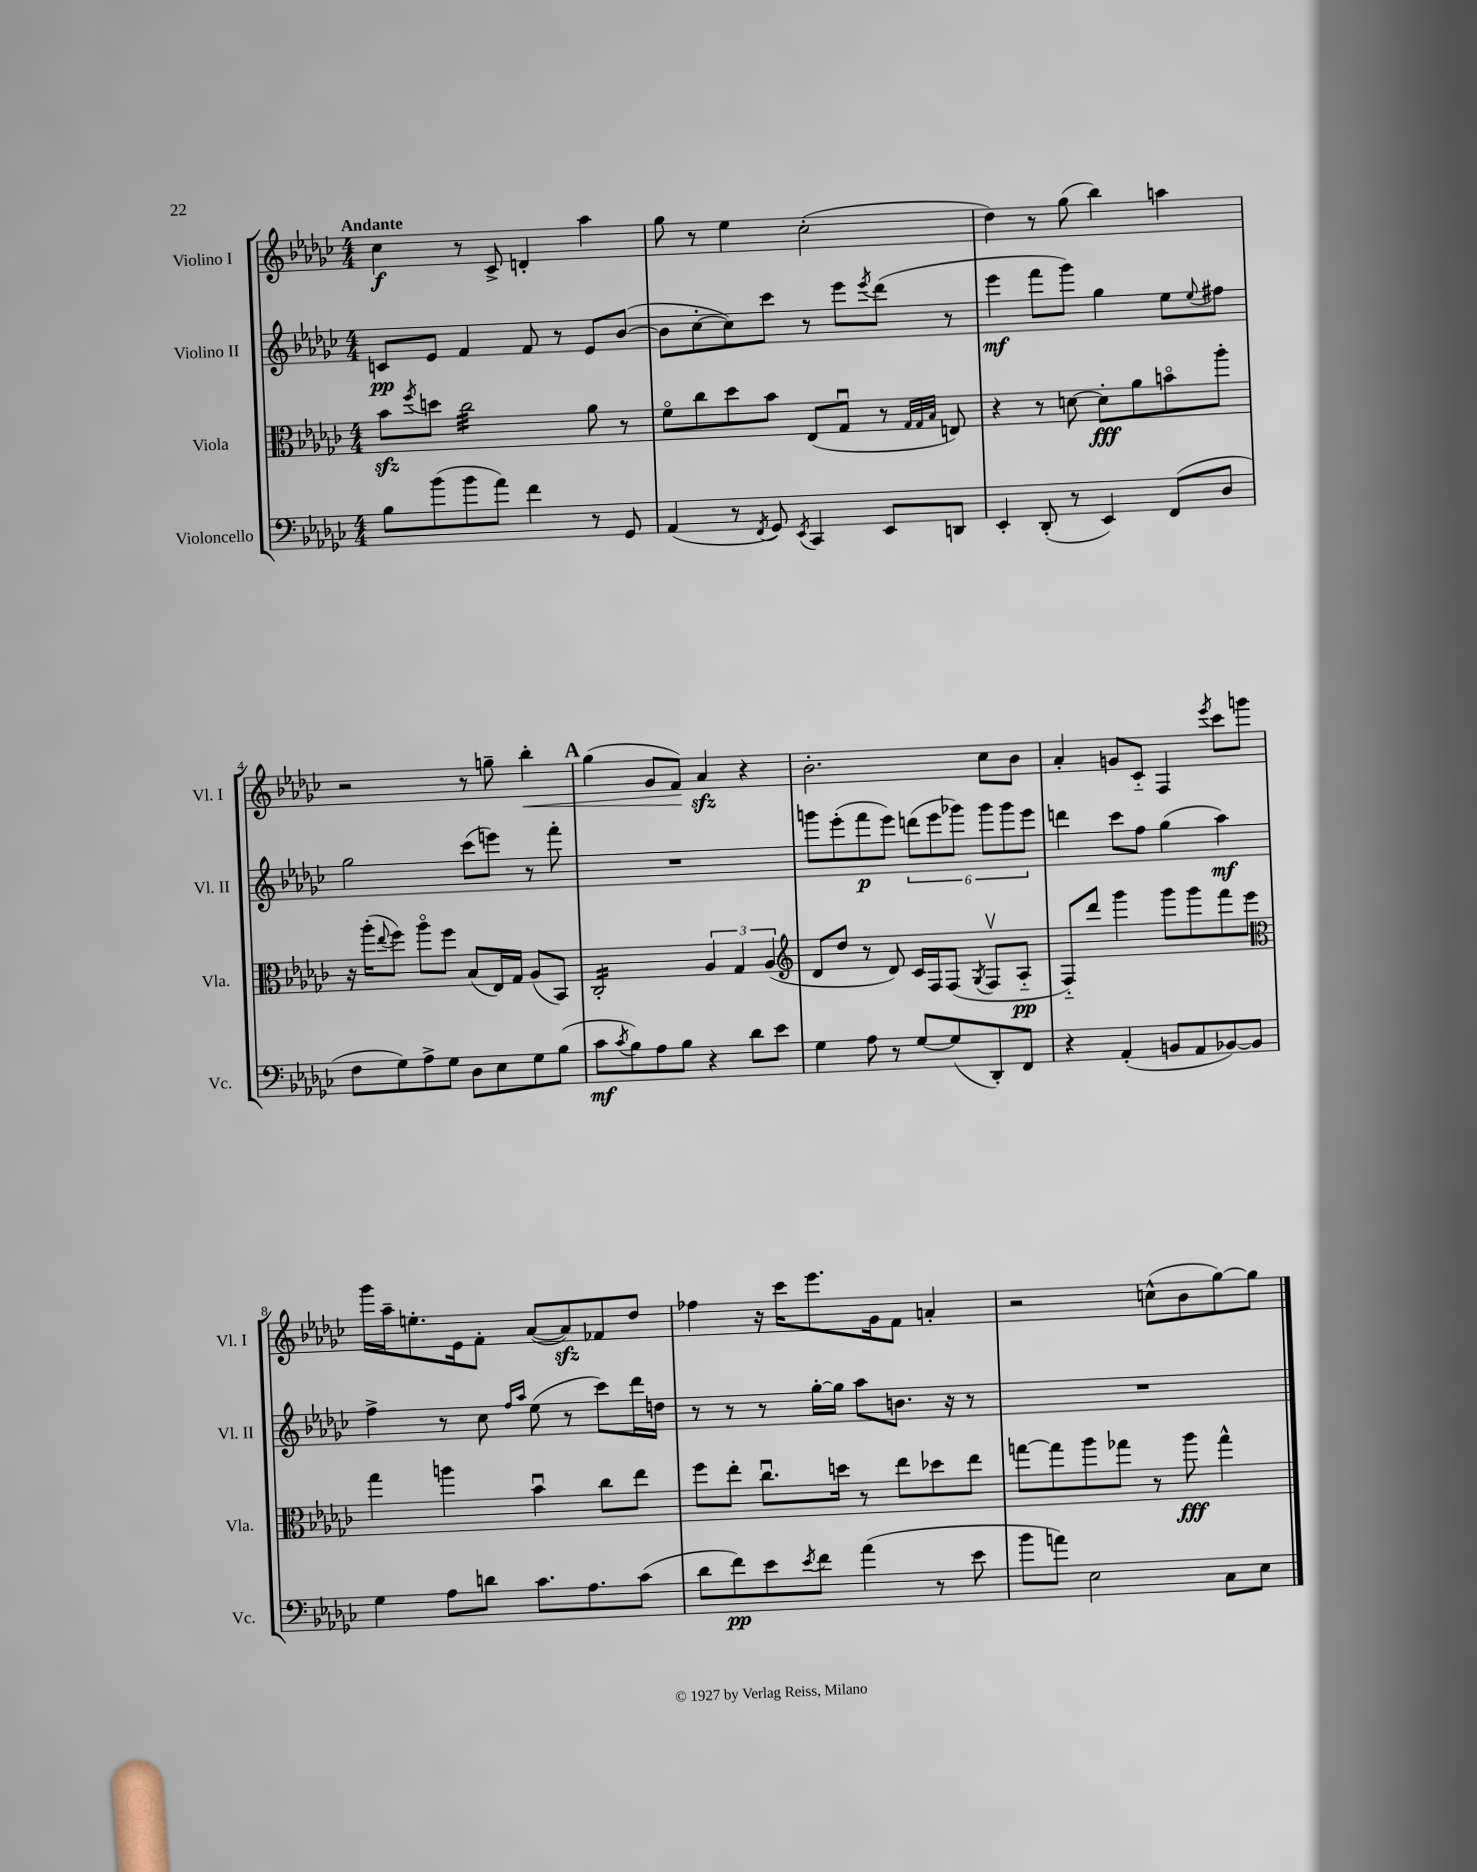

**kern	**kern	**kern	**kern
*staff4	*staff3	*staff2	*staff1
*clefF4	*clefC3	*clefG2	*clefG2
*k[b-e-a-d-g-c-]	*k[b-e-a-d-g-c-]	*k[b-e-a-d-g-c-]	*k[b-e-a-d-g-c-]
*M4/4	*M4/4	*M4/4	*M4/4
8B-	8b-	8c	4cc-
.	8qff	.	.
(8b-	8dd	8e-	.
8b-	2cc-	4f	8r
8a-)	.	.	8c-^
4f	.	8f	4d'
.	.	8r	.
8r	8a-	8e-	4aa-
8GG-	8r	([8b-	.
=	=	=	=
(4AA-	8fo	8b-]	8gg-
.	8cc-	[8cc-'	8r
8r	8dd-	8cc-])	4ee-
8qFF	.	.	.
8GG-)	8b-	8ccc-	.
8qEE-	.	.	.
4CC-	(8E-	8r	(2cc-'
.	8G-u	8eee-	.
.	.	8qeee-	.
8EE-	8r	(8ddd-	.
.	32qqG-	.	.
.	32qqG-	.	.
.	32qqB-	.	.
8DD	8E)	8r	.
=	=	=	=
4EE-'	4r	4eee-	4dd-)
(8DD-'	8r	8fff	8r
8r	[8d	8ggg-)	(8gg-
4EE-)	8d']	4gg-	4bb-)
.	8a-	.	.
(8FF	8bo	8ee-	4aa
.	.	8qqee-	.
8D-	8aa-'	8ff#	.
=	=	=	=
8F	16r	2gg-	2r
.	(16aa-'	.	.
.	8qqee-	.	.
8G-)	8ff)	.	.
8A-^	8aa-o	.	.
8G-	8ff	.	.
8D-	(8B-	(8ccc-	8r
8E-	16E-)	8eee)	8gg~
.	16G-	.	.
8G-	(8A-	8r	4bb-'
(8B-	8BB-)	8fff'	.
=	=	=	=
8c-	2C-'	1r	(4gg-
8qc-	.	.	.
8B-)	.	.	.
8A-	.	.	8g-
8B-	.	.	8f)
4r	6A-	.	4a-
.	6G-	.	.
8d-	.	.	4r
.	(6A-	.	.
8e-	.	.	.
=	=	=	=
*	*clefG2	*	*
4G-	8d-	8ggg	2.b-'
.	8dd-	(8eee-'	.
8A-	8r	8fff	.
8r	8d-)	8eee-)	.
[8G-	16c-	(12ddd	.
.	16F	.	.
.	.	12eee-	.
(8G-]	(8F	.	.
.	.	12ggg-)	.
.	8qG-	.	.
8DD-')	8Fv	12ggg-	8cc-
.	.	12ggg-	.
8FF	8A-'~	.	8b-
.	.	12eee-	.
=	=	=	=
4r	8F'~)	4ddd	4a-'
.	8ddd-	.	.
(4AA-'	4ggg-	8ccc-	8g
.	.	8ff	8c-'~
8BB	8ggg-	(4gg-	4F
8AA-	8ggg-	.	.
.	.	.	8qeee-
[8BB-)	8fff	4aa-)	8ccc-
8BB-]	8eee-	.	8ggg
=	=	=	=
*	*clefC3	*	*
4G-	4gg-	4ff^	16ggg-
.	.	.	16aa-~
.	.	.	8.ee'
8A-	4aa	8r	.
.	.	.	16e-
8d	.	8cc-	8f'
.	.	16qqff	.
.	.	16qqaa-	.
8.c-	4b-u	(8ee-	([8a-
.	.	8r	8a-])
8.A-	.	.	.
.	8cc-	8ccc-)	8f-
(8c-	8ee-	16ddd-	8dd-
.	.	16dd	.
=	=	=	=
8d-	8ff	8r	4ff-
8f)	8ee-'	8r	.
8e-	8.cc-u	8r	16r
.	.	.	16ccc-
8qe-	.	.	.
8f	.	[16gg-'	8.eee-
.	16dd	16gg-]	.
(4a-	8r	8aa-	.
.	.	.	16g-
.	8ee-	8.b	8f
8r	8dd-	.	4a'
.	.	16r	.
8e-	8ee-	8r	.
=	=	=	=
8b-	[8gg	1r	2r
8a)	8gg]	.	.
2E-	8aa-	.	.
.	8gg-	.	.
.	8r	.	(8cc^^
.	8aa-	.	8b-
8C-	4gg-^^	.	[8gg-)
8E-	.	.	8gg-]
==	==	==	==
*-	*-	*-	*-
